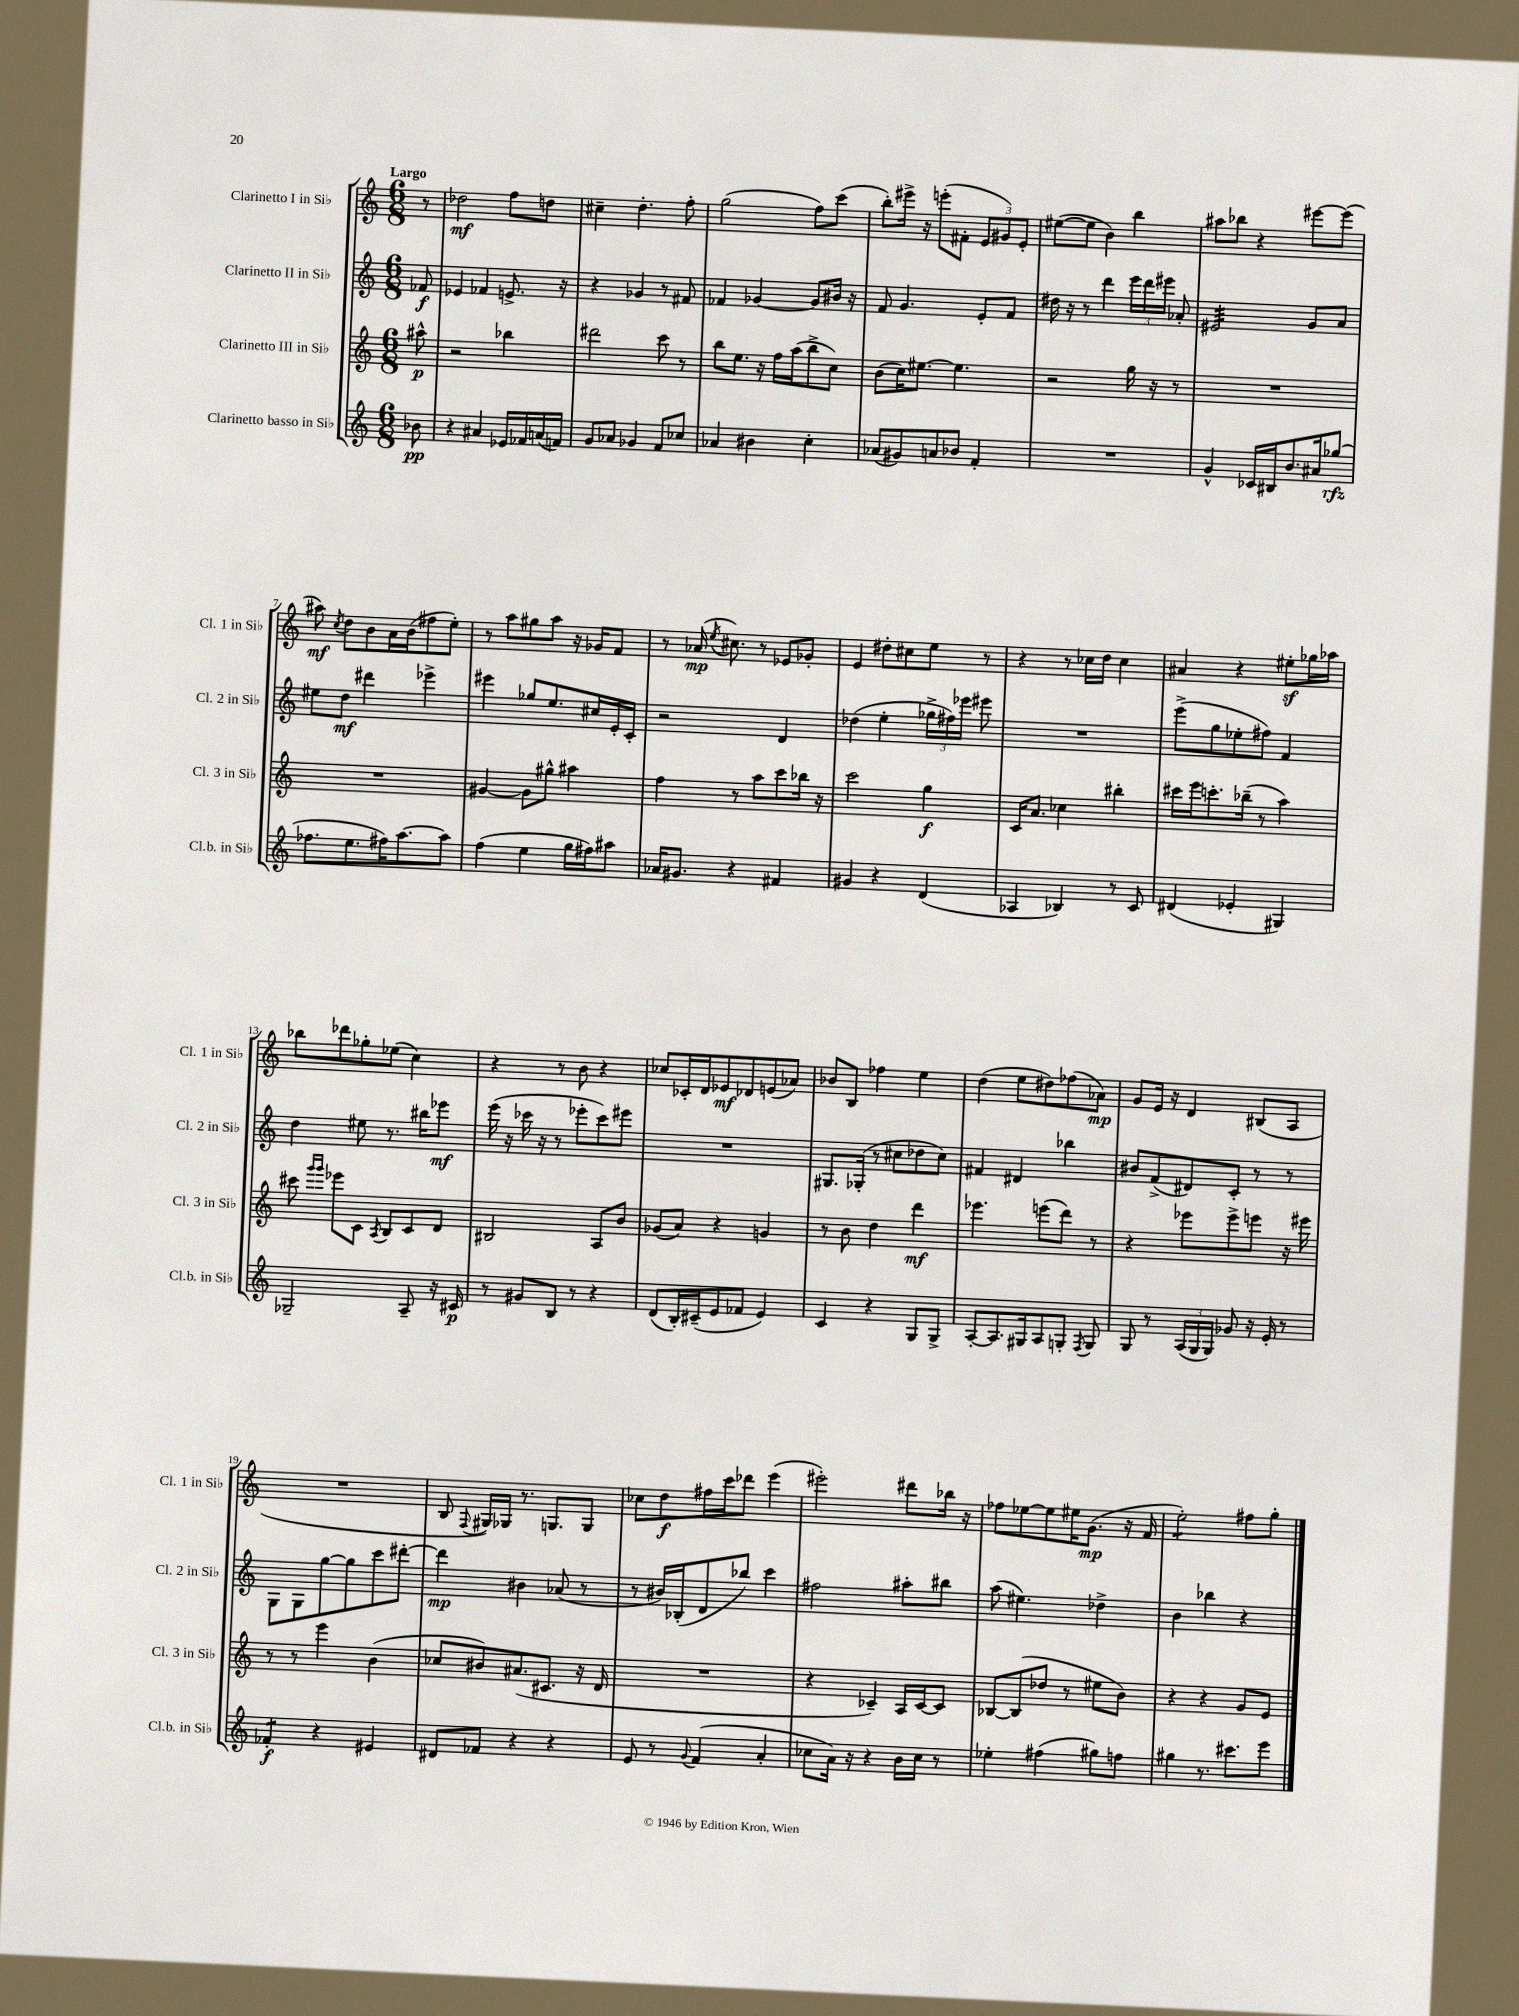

**kern	**kern	**kern	**kern
*staff4	*staff3	*staff2	*staff1
*clefG2	*clefG2	*clefG2	*clefG2
*k[]	*k[]	*k[]	*k[]
*M6/8	*M6/8	*M6/8	*M6/8
8b-	8aa#^^	8f-	8r
=	=	=	=
4r	2r	4e-	2dd-
4a#	.	4f-	.
16e-	4bb-	8.e^	8ff
16f-	.	.	.
(16a	.	.	8dd
16f)	.	16r	.
=	=	=	=
8g	2ddd#	4r	4cc#~
8a-	.	.	.
4g-	.	4g-	4.dd'
8f	8ccc	8r	.
8cc-	8r	8f#	8ff'
=	=	=	=
4a-	8bb	4f-	(2gg
.	8.ee	.	.
4b#	.	[4g-	.
.	16r	.	.
.	16ff	.	.
.	(16aa	.	.
4cc'	8bb^	8g-]	8ff)
.	8cc)	16b#	(8ccc
.	.	16r	.
=	=	=	=
(8a-	(8b	8f	8bb')
8g#)	16cc)	4.g	16eee#^
.	[8.ee#	.	16r
8a	.	.	(8eee'
8b-	4.ee#]	.	8f#'
4f'	.	8e'	12e
.	.	.	12g#)
.	.	8f	.
.	.	.	12e'
=	=	=	=
2.r	2r	16dd#	([8ee#
.	.	16r	.
.	.	8r	8ee#]
.	.	4ddd	4b)
.	16gg	24eee	4bb
.	.	24ddd	.
.	16r	.	.
.	.	24eee#	.
.	8r	8a-'	.
=	=	=	=
4g^^	2.r	2e#	8aa#
.	.	.	8bb-
16c-	.	.	4r
16B#	.	.	.
8.b	.	.	.
.	.	8g	[8eee#
16a#	.	.	.
(8gg-	.	8a	(8eee#]
=	=	=	=
8.ff-	2.r	8ee#	8aa#)
.	.	.	8qcc
.	.	8dd	8dd
8.ee	.	.	.
.	.	4ddd#	8b
16ff#)	.	.	16a
[8.aa	.	.	(16b
.	.	4eee-^	8ff#
8aa]	.	.	8ee')
=	=	=	=
(4ff	[4g#	4eee#	8r
.	.	.	8aa
4ee	8g#]	8gg-	8gg#
.	8gg#^^	8.ee	8aa
16gg	4aa#	.	16r
16ff#)	.	16cc#	16g-
8aa#	.	16e'	8f
.	.	16c'	.
=	=	=	=
16a-	4ff	2r	8r
8.g#	.	.	.
.	.	.	(16a-
.	.	.	8qee
.	.	.	8.cc#)
4r	8r	.	.
.	8aa	.	8r
4f#	8ccc	4d	8e-
.	16bb-	.	8g-'
.	16r	.	.
=	=	=	=
4g#	2ccc	(4dd-	4e
4r	.	4ee'	8dd#'
.	.	.	8cc#
(4d	4gg	24gg-^	8ee
.	.	24ff#)	.
.	.	24eee-	.
.	.	8eee#	8r
=	=	=	=
4A-	16c	2.r	4r
.	8.a	.	.
4B-)	4cc-	.	8r
.	.	.	16cc-
.	.	.	16dd
8r	4bb#'	.	4cc-
8c	.	.	.
=	=	=	=
(4d#	16ccc#	(8eee^	4a#
.	16eee	.	.
.	8.ccc'	8gg	.
4e-'	.	8ee-'	4r
.	(16bb-~	.	.
.	8r	8ff#)	.
4G#)	4aa)	4f	8ee#'
.	.	.	16gg-
.	.	.	16aa-
=	=	=	=
2G-~	8ccc#	4dd	8bb-
.	16qqggg	.	.
.	16qqggg	.	.
.	8eee-	.	8ddd-
.	8c	8ee#	8gg-'
.	8qA	.	.
.	8B	8.r	(8ee-
8A~	8c	.	4cc)
.	.	16bb#	.
16r	8d	8eee-	.
16c#	.	.	.
=	=	=	=
8r	2B#	(16eee	4r
.	.	16r	.
8g#	.	16ccc-	.
.	.	16r	.
8B	.	8r	8r
8r	.	8eee-'	8b
4r	8A	8ccc-)	4r
.	8b	8eee#	.
=	=	=	=
(8d	(8g-	2.r	8cc-
16B')	8a)	.	16c-'
(16c#~	.	.	16d
8e	4r	.	8e-
8f-	.	.	8d-
4e)	4g	.	(8e
.	.	.	8a-)
=	=	=	=
4c	8r	8.G#	8b-
.	8b	.	8B
.	.	(16G-'	.
4r	4dd	8r	4ff-
.	.	8cc#	.
8G	4ddd	8dd-	4ee
8G^	.	8cc#)	.
=	=	=	=
[8A'	4.eee-	4f#	(4dd
8.A]	.	.	.
.	.	4d#	8ee
16G#	.	.	.
8A	(8eee	.	8dd#)
8G'	8ddd)	4bb-	(8ff-
8qF	.	.	.
8G	8r	.	8a-)
=	=	=	=
8G	4r	8b#	8g
8r	.	(8f^	16e
.	.	.	16r
(24A	8eee-	8d#)	4d
24G	.	.	.
24G)	.	.	.
8g-	8eee-^	8c'	.
16r	8eee	8r	(8B#
16e'	.	.	.
8r	16r	8r	8A
.	16eee#	.	.
=	=	=	=
4f-'	8r	8G	2.r
.	8r	8G	.
4r	4eee	[8gg	.
.	.	8gg]	.
4e#	(4b	8ccc	.
.	.	[8ddd#'	.
=	=	=	=
8d#	8cc-	4ddd#]	8B
.	.	.	8qqF
8f-	8b#)	.	16G#)
.	.	.	16G-
4r	(8.a#	4b#	8.r
.	8.c#	.	8.G
4r	.	(8a-	.
.	16r	8r	8G
.	16d	.	.
=	=	=	=
8e	2.r	8r	8cc-
8r	.	16b#)	8dd
.	.	(16B-'	.
8qqg	.	.	.
(4f	.	8d	16ff#
.	.	.	16ccc
.	.	8bb-)	8ddd-
4a'	.	4ccc	(4eee
=	=	=	=
8cc-	4r	2ff#	2eee#')
16a)	.	.	.
16r	.	.	.
4r	4c-~)	.	.
16b	16A	8aa#'	8ddd#
16cc-	[16c-	.	.
8r	8c-]	8bb#	16bb-
.	.	.	16r
=	=	=	=
4ee-'	[8B-	(8aa	8ff-
.	(8B-]	4.ee#)	[8ee-
(4ff#	8dd-	.	8ee-]
.	8r	.	16ee#
.	.	.	(8.g
8gg#)	8ee#	4dd-^	.
8ff	8b)	.	16r
.	.	.	16f
=	=	=	=
4gg#	4r	4b	2ee')
8.r	4r	4bb-	.
8.ccc#	.	.	.
.	8g	4r	8ff#
8eee	8e	.	8gg'
==	==	==	==
*-	*-	*-	*-
